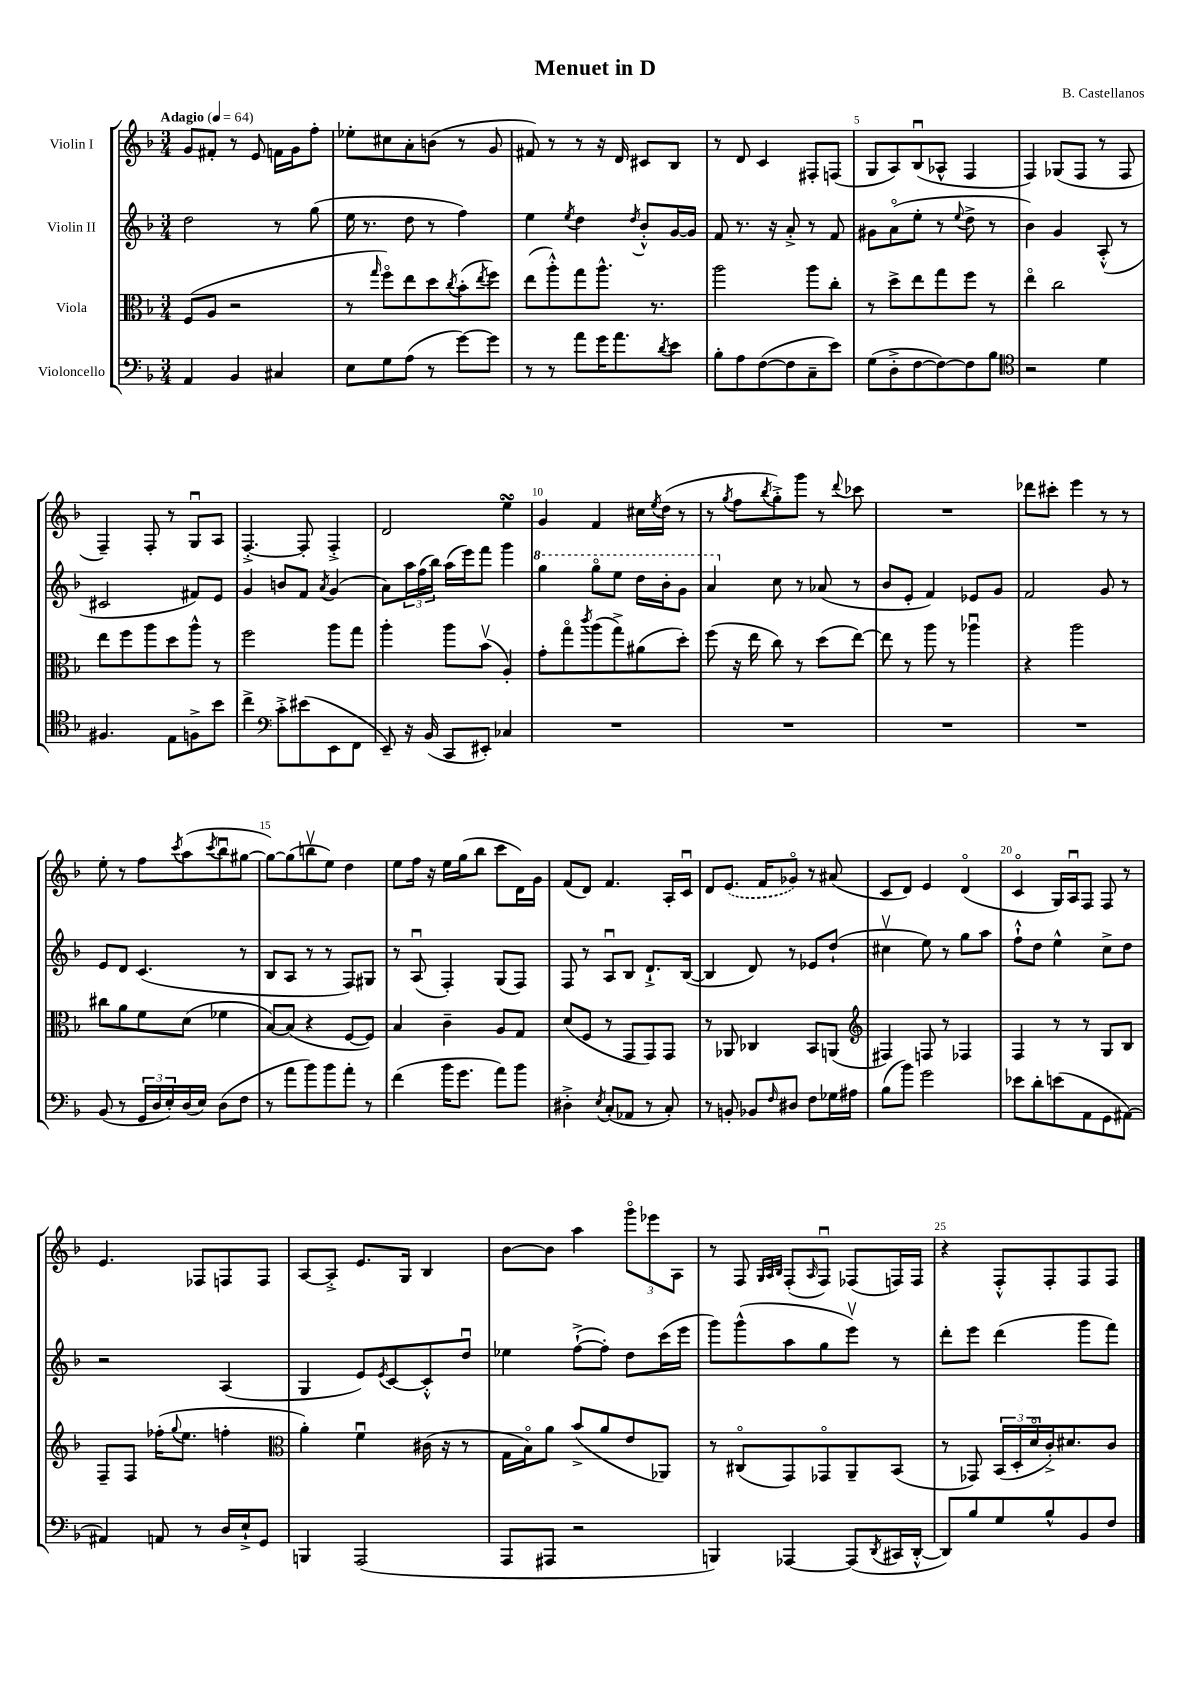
\header { title = "Menuet in D" composer = "B. Castellanos" }
<<
\new StaffGroup <<
\new Staff = "s0" \with { instrumentName = "Violin I" } {
    \clef treble \key f \major \numericTimeSignature \time 3/4 \tempo "Adagio" 4 = 64
    g'8 fis'8-. r8 e'8 f'16 g'16 f''8-. |
    ees''8-. cis''8 a'8-. b'8( r8 g'8 |
    fis'8) r8 r8 r16 d'16 cis'8 bes8 |
    r8 d'8 c'4 fis8-. f8( |
    g8 a8) bes8\downbow( aes8-^ f4 |
    f4) ges8( f8 r8 f8 |
    f4--) f8-. r8 g8\downbow a8 |
    f4.~-.-> f8-. f4-.-> |
    d'2 e''4\turn |
    g'4 f'4 cis''16 \acciaccatura { e''8 } d''16( r8 |
    r8 \acciaccatura { g''8 } f''8 \acciaccatura { bes''8 } g''8-.->) g'''8 r8 \appoggiatura { d'''8 } ces'''8 |
    R2. |
    des'''8 cis'''8-. e'''4 r8 r8 |
    e''8-. r8 f''8 \acciaccatura { c'''8 } a''8( \acciaccatura { c'''8 } bes''8\downbow gis''8~ |
    gis''8~) gis''8( b''8\upbow e''8) d''4 |
    e''8 f''16 r16 e''16 g''16( bes''8 c'''8 d'16) g'16 |
    f'8( d'8) f'4. a16-. c'16\downbow |
    d'8 \once \slurDashed e'8.( f'16 ges'8\flageolet) r8 ais'8( |
    c'8 d'8) e'4 d'4\flageolet( |
    c'4\flageolet g16) a16\downbow f8 f8 r8 |
    e'4. fes8 f8 f8 |
    a8~ a8-.-> e'8. g16 bes4 |
    bes'8~ bes'8 a''4 \tuplet 3/2 { g'''8\flageolet ees'''8 a8 } |
    r8 f8 \grace { g32 a32 bes32 } f8-.( \grace { a16 } f8\downbow) fes8( f16) f16 |
    r4 f8-.-^ f8-. f8 f8 \bar "|." |
}
\new Staff = "s1" \with { instrumentName = "Violin II" } {
    \clef treble \key f \major \numericTimeSignature \time 3/4
    d''2 r8 g''8( |
    e''16 r8. d''8 r8 f''4) |
    e''4 \acciaccatura { e''8 } d''4 \acciaccatura { d''8 } bes'8-.-^ g'16~ g'16 |
    f'8 r8. r16 a'8-.-> r8 f'8 |
    gis'8 a'8\flageolet( e''8-. r8 \appoggiatura { e''8 } d''8-> r8 |
    bes'4) g'4 a8-.-^( r8 |
    cis'2 fis'8) e'8 |
    g'4 b'8 f'8 \acciaccatura { a'8 } g'4( |
    a'8) \tuplet 3/2 { a''16 f''16( bes''16) } a''16( e'''16) f'''8 g'''4 |
    \ottava #1 g'''4 g'''8\flageolet e'''8 d'''16 bes''16-. g''8 |
    a''4 \ottava #0 c''8 r8 aes'8( r8 |
    bes'8 e'8-. f'4) ees'8 g'8 |
    f'2 g'8 r8 |
    e'8 d'8 c'4.( r8 |
    bes8 a8 r8 r8 f8) gis8 |
    r8 a8\downbow( f4-.) g8( f8) |
    f8 r8 a8\downbow bes8 d'8.-!-> bes16~( |
    bes4 d'8) r8 ees'8 d''8-!( |
    cis''4\upbow e''8) r8 g''8 a''8 |
    f''8-!-^ d''8 e''4-^ c''8-> d''8 |
    r2 a4( |
    g4 e'8) \acciaccatura { e'8 } c'8~ c'8-.-^ d''8\downbow |
    ees''4 f''8~-!->( f''8-.) d''8 c'''16( e'''16 |
    g'''8) g'''8-^( a''8 g''8 e'''8\upbow) r8 |
    d'''8-. e'''8 d'''4( g'''8 f'''8) \bar "|." |
}
\new Staff = "s2" \with { instrumentName = "Viola" } {
    \clef alto \key f \major \numericTimeSignature \time 3/4
    f8( a8 r2 |
    r8 \grace { g''16 } f''8\flageolet) e''8 d''8 \acciaccatura { c''8 } bes'8-.( \acciaccatura { e''8 } f''8) |
    e''8( a''8-.-^) g''8 a''8.-^ r8. |
    a''2 a''8 c''8-. |
    r8 d''8-> e''8 g''8 f''8 r8 |
    e''4\flageolet c''2 |
    e''8 f''8 a''8 d''8 a''8-^ r8 |
    f''2 a''8 g''8 |
    a''4-. a''8 bes'8\upbow( a4-.) |
    g'8-. g''8\flageolet \acciaccatura { c'''8 } a''8( g''8->) ais'8( d''8-.) |
    f''8( r16 e''16 c''8) r8 d''8( e''8~) |
    e''8 r8 a''8 r8 aes''4\downbow |
    r4 a''2 |
    cis''8 a'8 f'8 d'8( fes'4 |
    bes8~) bes8( r4 f8~ f8) |
    bes4 c'4-- a8 g8 |
    d'8( f8 r8 g,8 g,8) g,8 |
    r8 aes,8 ces4 bes,8 a,8( |
    \clef treble fis4) f8 r8 fes4 |
    f4 r8 r8 g8 bes8 |
    f8-- f8 fes''16-.( \appoggiatura { g''8 } e''8. f''4-. |
    \clef alto a'4-.) f'4\downbow cis'16( r16 r8 |
    g16 bes16\flageolet) a'8 bes'8->( a'8 e'8 aes,8) |
    r8 cis8\flageolet( g,8) ges,8\flageolet a,8-- bes,8( |
    r8 ges,8) \tuplet 3/2 { bes,16( d16-. d'16\flageolet } c'16-.->) dis'8. c'8 \bar "|." |
}
\new Staff = "s3" \with { instrumentName = "Violoncello" } {
    \clef bass \key f \major \numericTimeSignature \time 3/4
    a,4 bes,4 cis4 |
    e8 g8 a8( r8 g'8~) g'8 |
    r8 r8 a'8 g'16 a'8. \acciaccatura { d'8 } e'8 |
    bes8-. a8 f8~( f8 c8-- e'8) |
    g8( d8-.-> f8~ f8~) f8 bes8 |
    \clef tenor r2 d'4 |
    fis4. e8 f8-> bes'8 |
    c''4-> \clef bass c'8-.-> eis'8( e,8 f,8 |
    e,8--) r16 bes,16( c,8 eis,8-.) ces4 |
    R2. |
    R2. |
    R2. |
    R2. |
    bes,8( r8 \tuplet 3/2 { g,16 d16 e16-.) } d16( e16) d8( f8 |
    r8 a'8 bes'8) bes'8 a'8-. r8 |
    f'4( bes'16 g'8. a'8) bes'8 |
    dis4-.-> \acciaccatura { e8 } c8-.( aes,8 r8 c8-.) |
    r8 b,8-. bes,8 \grace { f16 } dis8 f8 ges16 ais16 |
    bes8( bes'8) g'2 |
    ees'8 d'8-. e'8( a,8 g,8 ais,8~) |
    ais,4 a,8 r8 d16 e16-!-> g,8 |
    b,,4 a,,2( |
    a,,8 ais,,8 r2 |
    b,,4) aes,,4~ aes,,8( \acciaccatura { d,8 } cis,16 d,16~-.-^ |
    d,8) bes8 g8 bes8-^ bes,8 f8 \bar "|." |
}
>>
>>
\layout { \context { \Score \override BarNumber.break-visibility = ##(#f #t #t) barNumberVisibility = #(every-nth-bar-number-visible 5) } }
